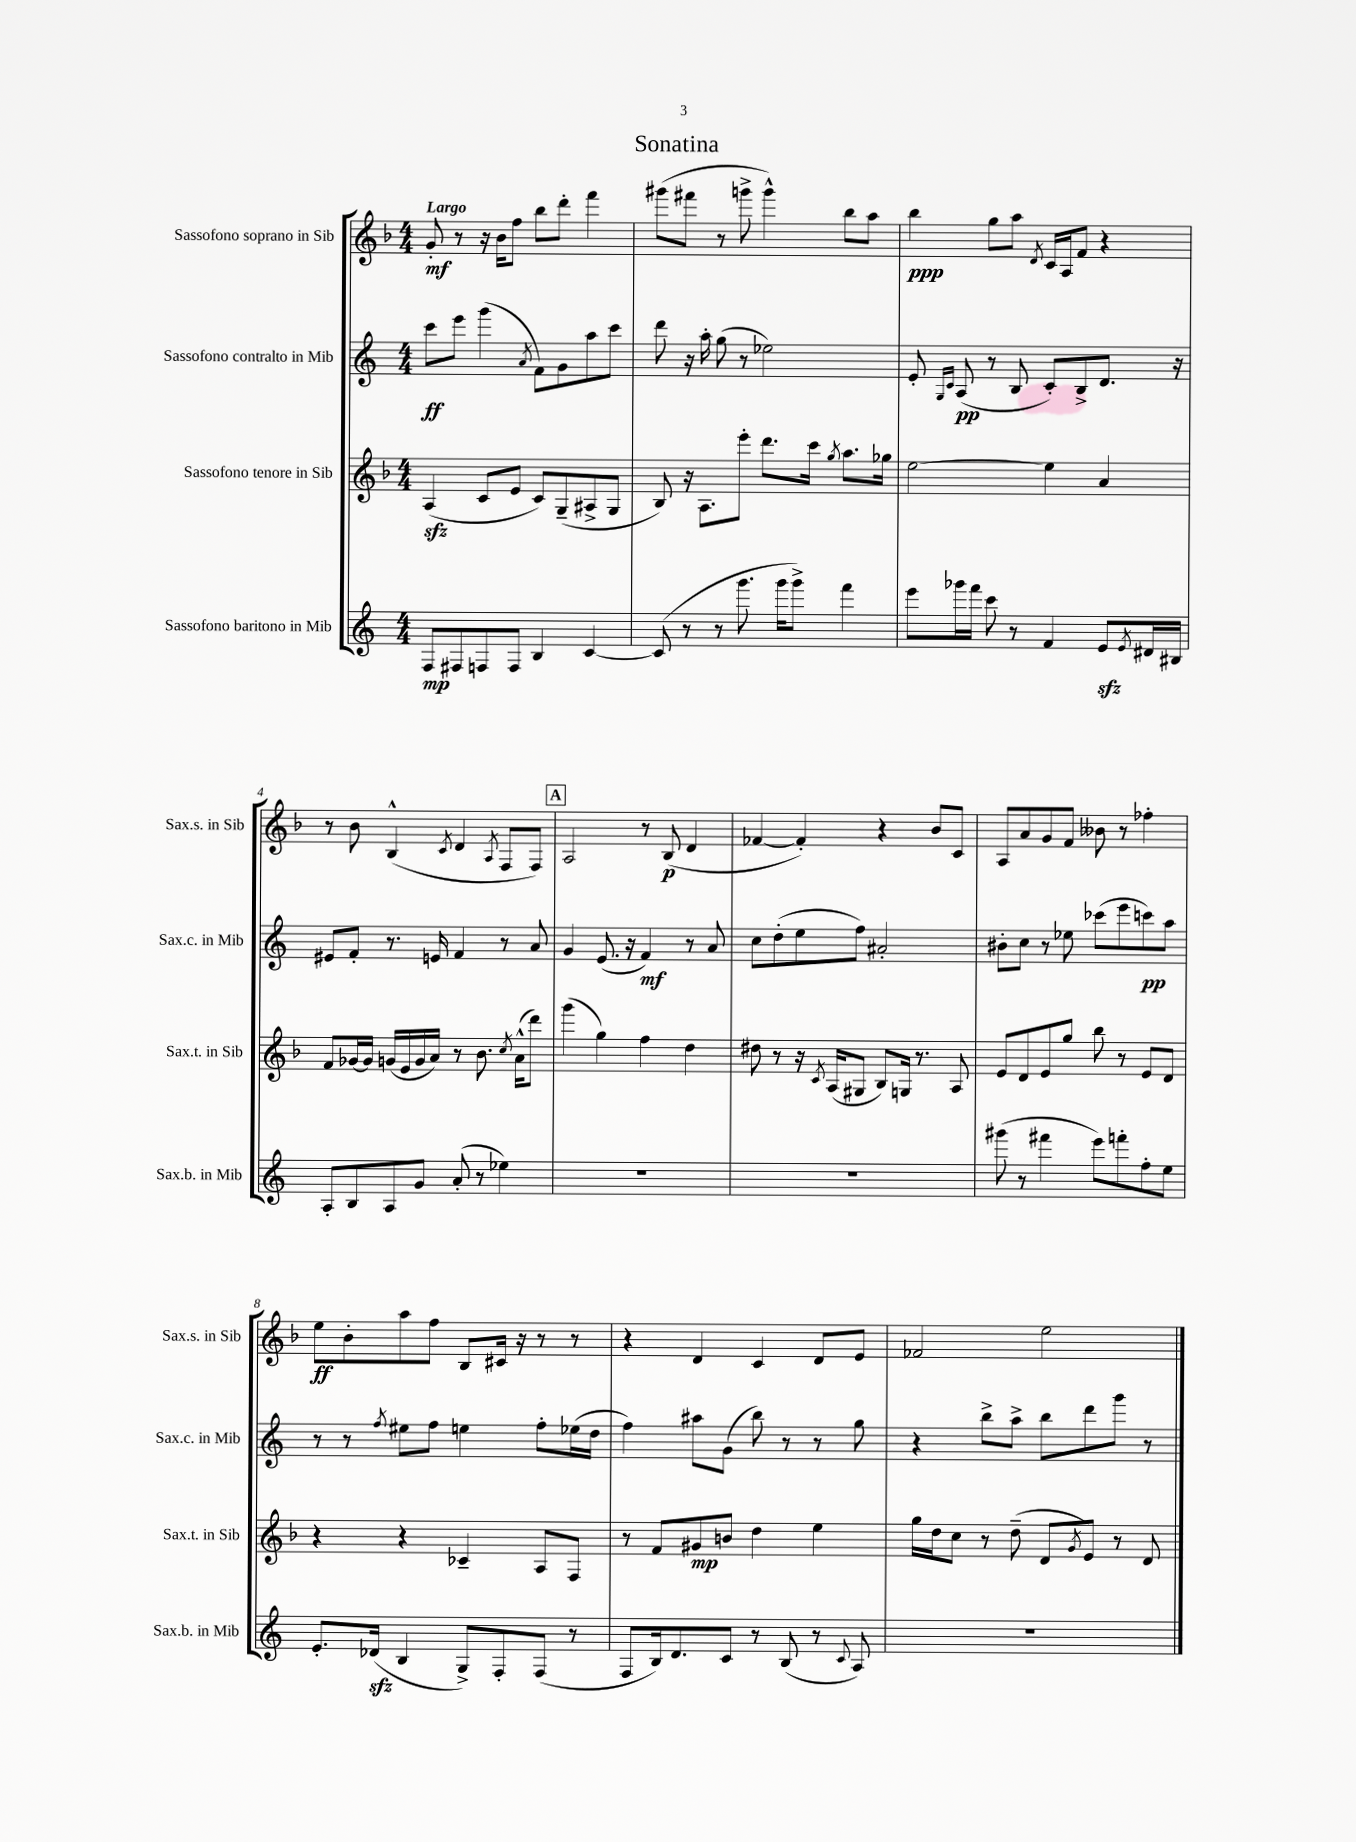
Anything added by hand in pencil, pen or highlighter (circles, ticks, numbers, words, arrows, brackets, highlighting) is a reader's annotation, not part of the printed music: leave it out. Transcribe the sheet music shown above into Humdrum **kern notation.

**kern	**dynam	**kern	**dynam	**kern	**dynam	**kern	**dynam
*part4	*part4	*part3	*part3	*part2	*part2	*part1	*part1
*staff4	*staff4	*staff3	*staff3	*staff2	*staff2	*staff1	*staff1
*I"Sassofono baritono in Mib	*	*I"Sassofono tenore in Sib	*	*I"Sassofono contralto in Mib	*	*I"Sassofono soprano in Sib	*
*I'Sax.b. in Mib	*	*I'Sax.t. in Sib	*	*I'Sax.c. in Mib	*	*I'Sax.s. in Sib	*
*clefG2	*	*clefG2	*	*clefG2	*	*clefG2	*
*k[]	*	*k[b-]	*	*k[]	*	*k[b-]	*
*M4/4	*	*M4/4	*	*M4/4	*	*M4/4	*
=1	=1	=1	=1	=1	=1	=1	=1
!	!	!	!	!	!	!LO:TX:a:B:t=Largo	!
8F/L	mp	(4Azz/	.	8ccc\L	ff	8g'/	mf
8F#X/	.	.	.	8eee\J	.	8r	.
8Fn/	.	8c/L	.	(4ggg\	.	16r	.
.	.	.	.	.	.	16b-\KL	.
8F/J	.	8e/J	.	.	.	8ff\J	.
.	.	.	.	8qa/	.	.	.
4B/	.	8c/L)	.	8f\L)	.	8bb-\L	.
.	.	(8G~/	.	8g\	.	8ddd'\J	.
[4c/	.	8A#X^/	.	8aa\	.	4fff\	.
.	.	8G/J	.	8ccc\J	.	.	.
=2	=2	=2	=2	=2	=2	=2	=2
(8c/]	.	8B-/)	.	8ddd\	.	(8ggg#X\L	.
8r	.	16r	.	16r	.	8fff#X\J	.
.	.	8.A\L	.	16aa'\	.	.	.
8r	.	.	.	(8gg\	.	8r	.
8.ggg\	.	8eee'\J	.	8r	.	8gggn^\	.
.	.	8.ddd\L	.	2ee-X\)	.	4ggg^^\)	.
16ggg\KL	.	.	.	.	.	.	.
8ggg^\J)	.	.	.	.	.	.	.
.	.	16ccc\Jk	.	.	.	.	.
.	.	8qgg/	.	.	.	.	.
4fff\	.	8.aa\L	.	.	.	8bb-\L	.
.	.	.	.	.	.	8aa\J	.
.	.	16gg-X\Jk	.	.	.	.	.
=3	=3	=3	=3	=3	=3	=3	=3
8eee\L	.	[2ee\	.	8e'/	.	4bb-\	ppp
.	.	.	.	16qqG/LL	.	.	.
.	.	.	.	16qqc/JJ	.	.	.
16ggg-X\L	.	.	.	(8A/	pp	.	.
16fff\JJ	.	.	.	.	.	.	.
8ccc\	.	.	.	8r	.	8gg\L	.
8r	.	.	.	8B/	.	8aa\J	.
.	.	.	.	.	.	8qd/	.
4f/	.	4ee\]	.	8c'/L)	.	16c/LL	.
.	.	.	.	.	.	16A/J	.
.	.	.	.	8B^/	.	8f/J	.
8ezz/L	.	4a/	.	8.d/J	.	4r	.
8qe/	.	.	.	.	.	.	.
16d#X/L	.	.	.	.	.	.	.
16B#X/JJ	.	.	.	16r	.	.	.
!!LO:LB:g=z
=4	=4	=4	=4	=4	=4	=4	=4
8A'/L	.	8f/L	.	8e#X/L	.	8r	.
8B/	.	[16g-X/L	.	8f'/J	.	8b-\	.
.	.	16g-/JJ]	.	.	.	.	.
8A/	.	(16gn/LL	.	8.r	.	(4B-^^/	.
.	.	16e/	.	.	.	.	.
8g/J	.	16g/	.	.	.	.	.
.	.	16a/JJ)	.	16en/	.	.	.
.	.	.	.	.	.	8qc/	.
(8a'/	.	8r	.	4f/	.	4d/	.
8r	.	8.b-\	.	.	.	.	.
.	.	.	.	.	.	8qA/	.
4ee-X\)	.	.	.	8r	.	8F/L	.
.	.	8qcc/	.	.	.	.	.
.	.	(16a^^\KL	.	.	.	.	.
.	.	8ddd\J)	.	8a/	.	8F/J)	.
!!LO:REH:place=s1:t=A
=5	=5	=5	=5	=5	=5	=5	=5
1r	.	(4ggg\	.	4g/	.	2A/	.
.	.	4gg\)	.	(8.e/	.	.	.
.	.	.	.	16r	.	.	.
.	.	4ff\	.	4f/)	mf	8r	.
.	.	.	.	.	.	(8B-/	p
.	.	4dd\	.	8r	.	4d/	.
.	.	.	.	8a/	.	.	.
=6	=6	=6	=6	=6	=6	=6	=6
1r	.	8dd#X\	.	8cc\L	.	[4f-X/	.
.	.	8r	.	(8dd'\	.	.	.
.	.	16r	.	8ee\	.	4f-'/])	.
.	.	8qc/	.	.	.	.	.
.	.	(16A/KL	.	.	.	.	.
.	.	8G#X/J	.	8ff\J)	.	.	.
.	.	8B-/L)	.	2a#X'/	.	4r	.
.	.	16Gn/Jk	.	.	.	.	.
.	.	8.r	.	.	.	.	.
.	.	.	.	.	.	8b-/L	.
.	.	8A/	.	.	.	8c/J	.
=7	=7	=7	=7	=7	=7	=7	=7
(8ggg#X\	.	8e/L	.	8b#X'\L	.	8A/L	.
8r	.	8d/	.	8cc\J	.	8a/	.
4fff#X\	.	8e/	.	8r	.	8g/	.
.	.	8gg/J	.	8ee-X\	.	8f/J	.
8eee\L)	.	8bb-\	.	(8ccc-X\L	.	8b--X\	.
8fffn'\	.	8r	.	8eee\	.	8r	.
8ff'\	.	8e/L	.	8cccn\)	pp	4ff-X'\	.
8ee\J	.	8d/J	.	8aa\J	.	.	.
!!LO:LB:g=z
=8	=8	=8	=8	=8	=8	=8	=8
8.e'/L	.	4r	.	8r	.	8ee\L	ff
.	.	.	.	8r	.	8b-'\	.
(16d-Xzz/Jk	.	.	.	.	.	.	.
.	.	.	.	8qff/	.	.	.
4B/	.	4r	.	8ee#X\L	.	8aa\	.
.	.	.	.	8ff\J	.	8ff\J	.
8G^/L)	.	4c-X~/	.	4een\	.	8B-/L	.
8F'/	.	.	.	.	.	16c#X/Jk	.
.	.	.	.	.	.	16r	.
(8F/J	.	8A/L	.	8ff'\L	.	8r	.
8r	.	8F/J	.	(16ee-X\L	.	8r	.
.	.	.	.	16dd\JJ	.	.	.
=9	=9	=9	=9	=9	=9	=9	=9
8F/L	.	8r	.	4ff\)	.	4r	.
16B/k)	.	8f/L	.	.	.	.	.
8.d/	.	.	.	.	.	.	.
.	.	8g#X/	mp	8aa#X\L	.	4d/	.
8c/J	.	8bn/J	.	(8g\J	.	.	.
8r	.	4dd\	.	8bb\)	.	4c/	.
(8B/	.	.	.	8r	.	.	.
8r	.	4ee\	.	8r	.	8d/L	.
8qqc/	.	.	.	.	.	.	.
8A/)	.	.	.	8gg\	.	8e/J	.
=10	=10	=10	=10	=10	=10	=10	=10
1r	.	16gg\LL	.	4r	.	2f-X/	.
.	.	16dd\J	.	.	.	.	.
.	.	8cc\J	.	.	.	.	.
.	.	8r	.	8bb^\L	.	.	.
.	.	(8dd~\	.	8aa^\J	.	.	.
.	.	8d/L	.	8bb\L	.	2ee\	.
.	.	8qg/	.	.	.	.	.
.	.	8e/J)	.	8ddd\	.	.	.
.	.	8r	.	8ggg\J	.	.	.
.	.	8d/	.	8r	.	.	.
==	==	==	==	==	==	==	==
*-	*-	*-	*-	*-	*-	*-	*-
